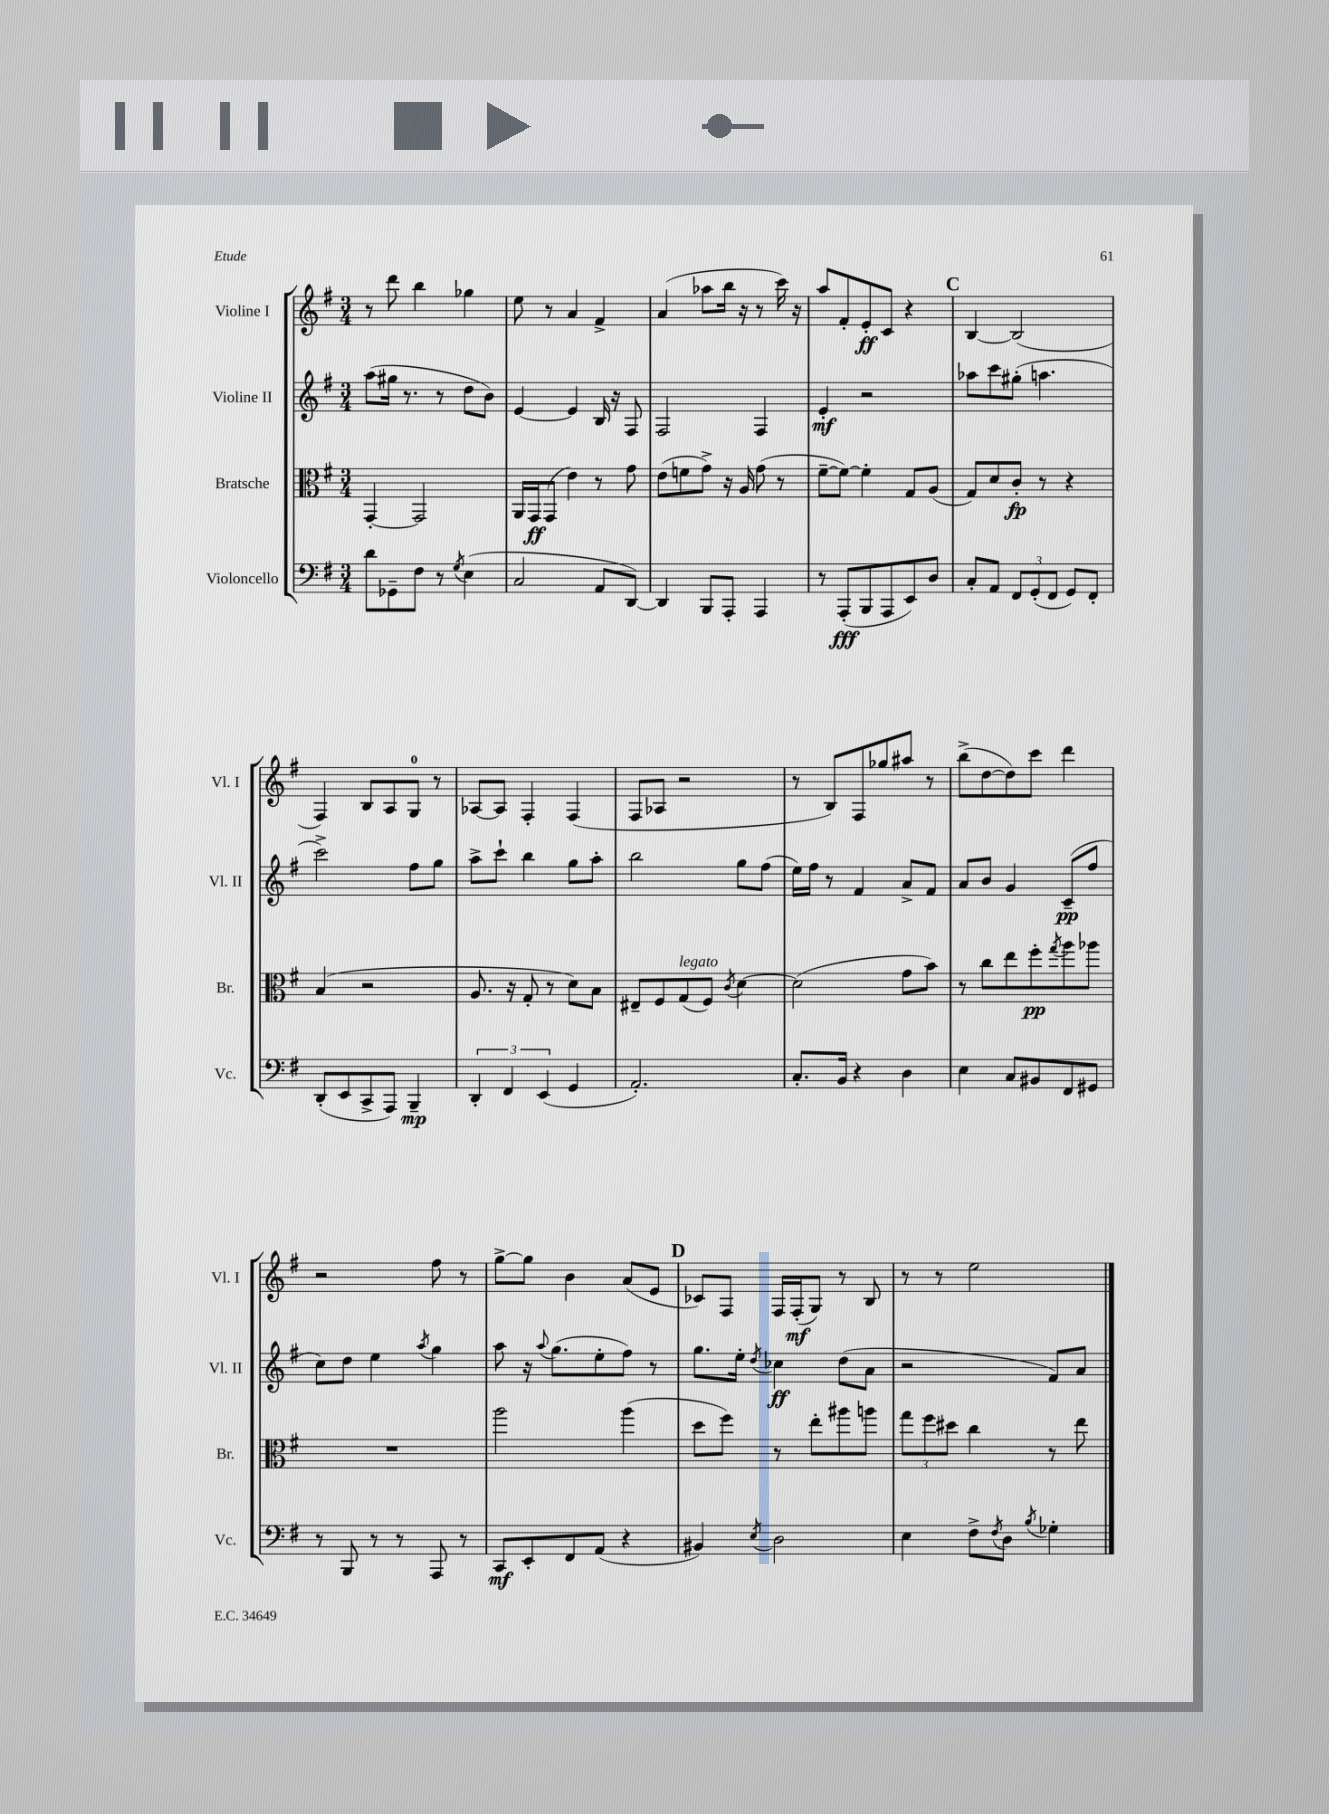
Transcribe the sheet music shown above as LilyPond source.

<<
\new StaffGroup <<
\new Staff = "s0" \with { instrumentName = "Violine I" shortInstrumentName = "Vl. I" } {
    \clef treble \key g \major \numericTimeSignature \time 3/4
    r8 d'''8 b''4 ges''4 |
    e''8 r8 a'4 fis'4-> |
    a'4( aes''8 b''16 r16 r8 c'''16) r16 |
    a''8 fis'8-. e'8-.\ff c'8 r4 |
    \mark \markup { \bold "C" } b4~ b2( |
    fis4) b8 a8 g8-0 r8 |
    aes8~ aes8 fis4-. fis4( |
    fis8 aes8 r2 |
    r8 b8) fis8 ges''8 ais''8 r8 |
    b''8->( d''8~ d''8) c'''8 d'''4 |
    r2 fis''8 r8 |
    g''8~-> g''8 b'4 a'8( e'8 |
    \mark \markup { \bold "D" } ces'8) fis8 fis16 fis16-.\mf( g8) r8 b8 |
    r8 r8 e''2 \bar "|." |
}
\new Staff = "s1" \with { instrumentName = "Violine II" shortInstrumentName = "Vl. II" } {
    \clef treble \key g \major \numericTimeSignature \time 3/4
    a''8( gis''16 r8. r8 d''8 b'8) |
    e'4~ e'4 b16 r16 fis8 |
    fis2 fis4 |
    e'4-.\mf r2 |
    \mark \markup { \bold "C" } aes''8 c'''8 gis''8-.( a''4. |
    c'''2->) fis''8 g''8 |
    a''8-> c'''8-! b''4 g''8 a''8-. |
    b''2 g''8 fis''8( |
    e''16) fis''16 r8 fis'4 a'8-> fis'8 |
    a'8 b'8 g'4 c'8--\pp( fis''8 |
    c''8) d''8 e''4 \acciaccatura { a''8 } g''4 |
    a''8 r16 \appoggiatura { a''8 } g''8.( e''8-. fis''8) r8 |
    \mark \markup { \bold "D" } g''8. e''16-. \acciaccatura { d''8 } ces''4\ff d''8( a'8 |
    r2 fis'8) a'8 \bar "|." |
}
\new Staff = "s2" \with { instrumentName = "Bratsche" shortInstrumentName = "Br." } {
    \clef alto \key g \major \numericTimeSignature \time 3/4
    g,4~-. g,2 |
    a,16 g,16\ff g,8( e'4) r8 g'8 |
    e'8( f'8 g'8->) r16 a16 g'8( r8 |
    fis'8~-- fis'8~) fis'4-. g8 a8( |
    \mark \markup { \bold "C" } g8) d'8 c'8-.\fp r8 r4 |
    b4( r2 |
    a8. r16 g8-. r8 d'8) b8 |
    eis8-- fis8 g8^\markup { \italic "legato" }( fis8) \acciaccatura { c'8 } d'4~ |
    d'2( g'8 b'8) |
    r8 c''8 e''8 fis''8-.\pp \acciaccatura { g''8 } a''8 aes''8 |
    R2. |
    a''2 a''4( |
    \mark \markup { \bold "D" } d''8 fis''8) r8 e''8-. ais''8 a''8 |
    \tuplet 3/2 { g''8 fis''8 dis''8 } c''4 r8 e''8 \bar "|." |
}
\new Staff = "s3" \with { instrumentName = "Violoncello" shortInstrumentName = "Vc." } {
    \clef bass \key g \major \numericTimeSignature \time 3/4
    d'8 ges,8-- fis8 r8 \acciaccatura { g8 } e4( |
    c2 a,8 d,8~) |
    d,4 b,,8 a,,8-. a,,4 |
    r8 a,,8-.\fff( b,,8 a,,8 e,8) d8 |
    \mark \markup { \bold "C" } c8-. a,8 \tuplet 3/2 { fis,8 g,8-.( fis,8 } g,8) fis,8-. |
    d,8-.( e,8 c,8-> a,,8) b,,4--\mp |
    \tuplet 3/2 { d,4-. fis,4 e,4( } g,4 |
    a,2.-.) |
    c8.-. b,16 r4 d4 |
    e4 c8 bis,8 fis,8 gis,8 |
    r8 b,,8 r8 r8 a,,8 r8 |
    c,8\mf e,8-. fis,8 a,8( r4 |
    \mark \markup { \bold "D" } bis,4) \acciaccatura { e8 } d2 |
    e4 fis8-> \acciaccatura { fis8 } d8 \acciaccatura { b8 } ges4-. \bar "|." |
}
>>
>>
\layout { \context { \Score \remove "Bar_number_engraver" } }
